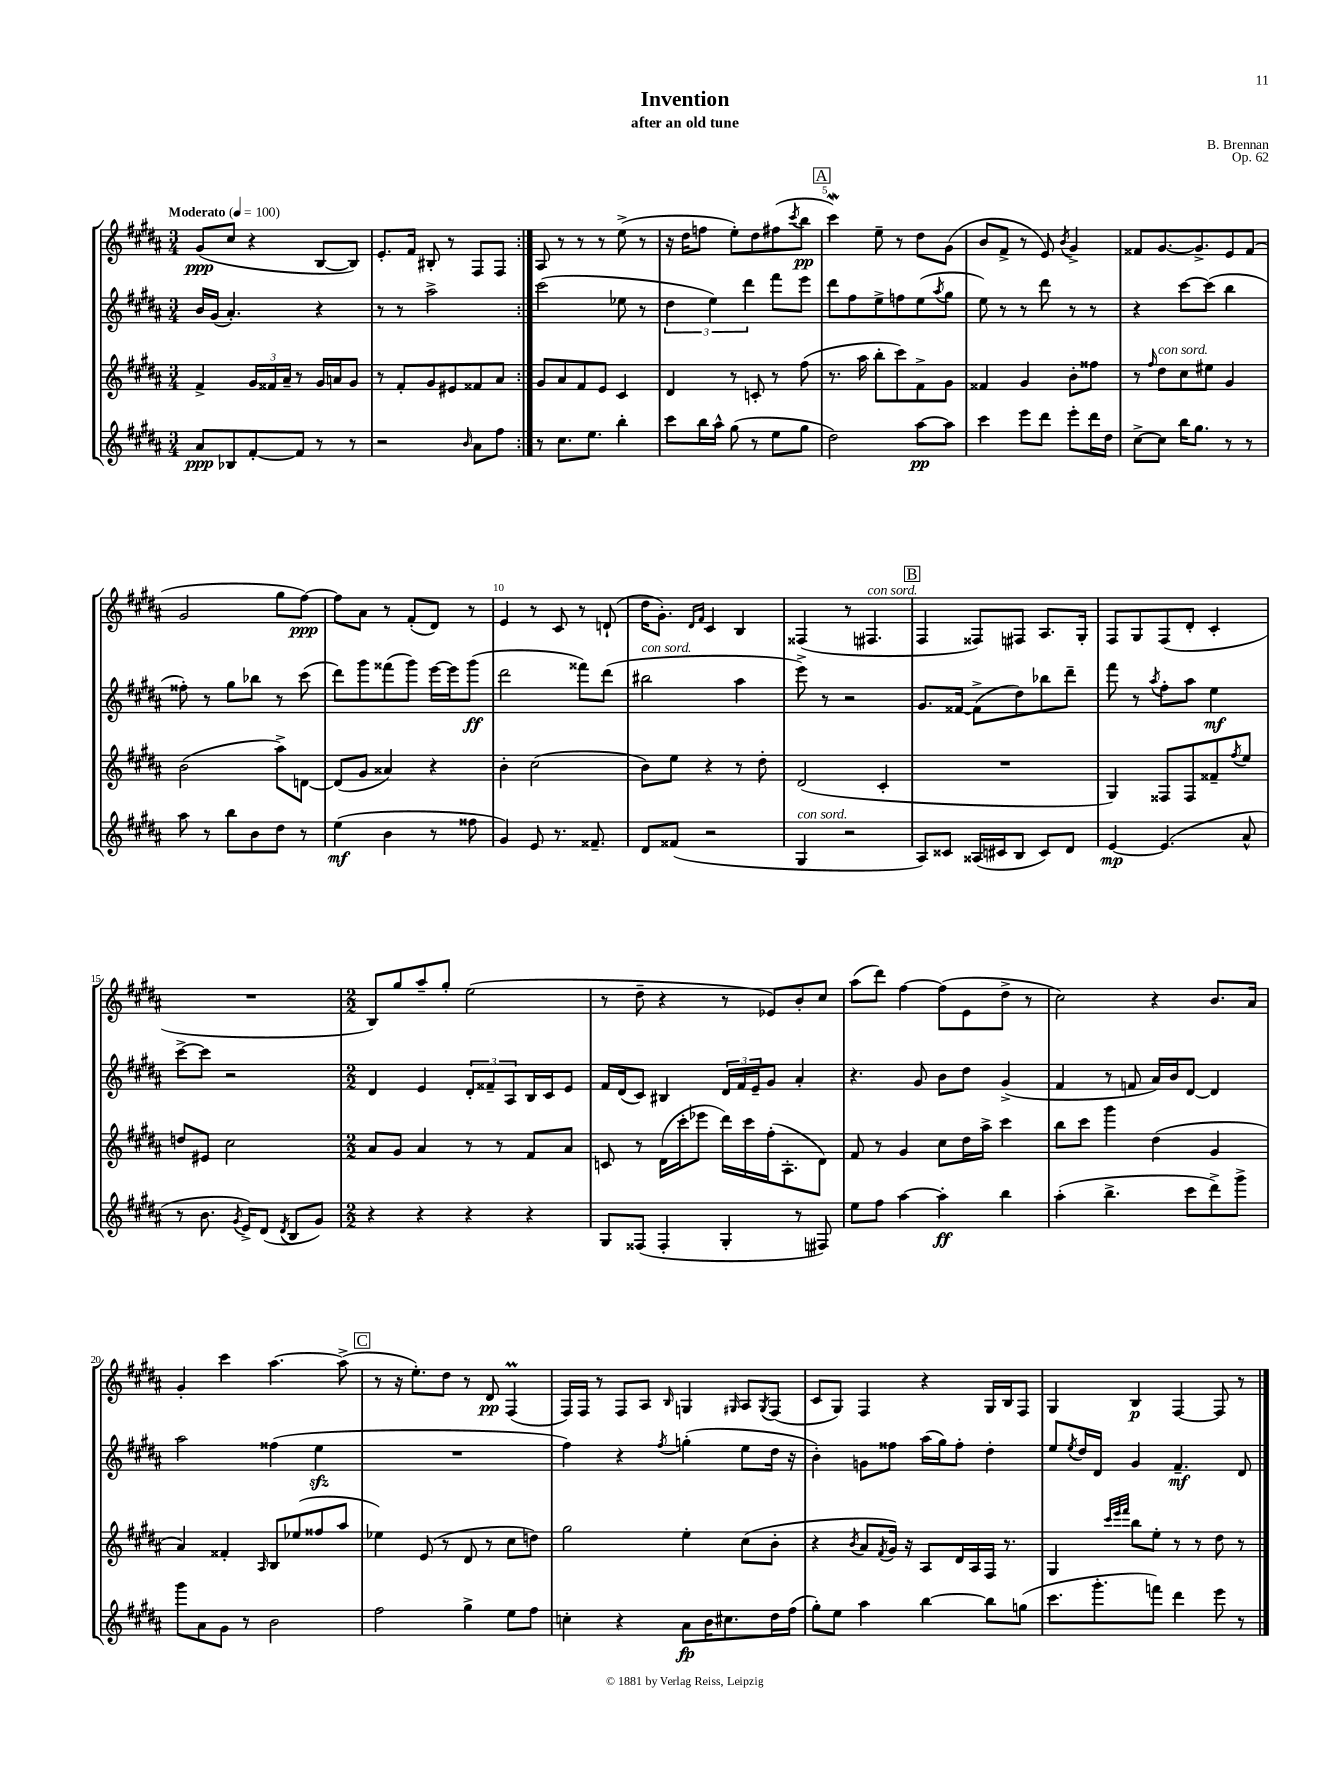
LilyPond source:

\header { title = "Invention" composer = "B. Brennan" subtitle = "after an old tune" opus = "Op. 62" }
<<
\new StaffGroup <<
\new Staff = "s0" {
    \clef treble \key b \major \numericTimeSignature \time 3/4 \tempo "Moderato" 4 = 100
    \repeat volta 2 { gis'8\ppp( cis''8 r4 b8~ b8) |
    e'8.-. fis'16 bis8-. r8 fis8 fis8 | }
    ais8 r8 r8 r8 e''8->( r8 |
    r16 dis''16 f''8 e''8-.) dis''8 fis''8( \acciaccatura { cis'''8 } b''8\pp |
    \mark \markup { \box "A" } cis'''4\mordent) e''8-- r8 dis''8 gis'8( |
    b'8 fis'8-> r8 e'8) \acciaccatura { b'8 } gis'4-> |
    fisis'8 gis'8.~ gis'8.-> e'8 fisis'8( |
    gis'2 gis''8 fis''8~\ppp) |
    fis''8 ais'8 r8 fis'8-.( dis'8) r8 |
    e'4 r8 cis'8 r8 d'8-!( |
    dis''16 gis'8.-.) \grace { dis'16 fis'16 } cis'4 b4 |
    fisis4( r8 fis4.^\markup { \italic "con sord." } |
    \mark \markup { \box "B" } fis4 fisis8) fis8 ais8. gis16-. |
    fis8 gis8 fis8( dis'8-. cis'4-. |
    R2. |
    \numericTimeSignature \time 2/2 b8) gis''8 ais''8-- gis''8-. e''2( |
    r8 dis''8-- r4 r8 ees'8) b'8-. cis''8 |
    ais''8( dis'''8) fis''4~ fis''8( e'8 dis''8-> r8 |
    cis''2) r4 b'8. ais'16 |
    gis'4-. cis'''4 ais''4.~ ais''8->( |
    \mark \markup { \box "C" } r8 r16 e''8.-.) dis''8 r8 dis'8\pp fis4\prall( |
    fis16) fis16 r8 fis8 ais8 \grace { b16 } g4 \grace { gis16 } ais8 \acciaccatura { gis8 } fis8( |
    cis'8 gis8) fis4 r4 gis16 b16 fis8 |
    gis4 b4\p fis4~ fis8 r8 \bar "|." |
}
\new Staff = "s1" {
    \clef treble \key b \major \numericTimeSignature \time 3/4
    \repeat volta 2 { b'16 gis'16( ais'4.-.) r4 |
    r8 r8 ais''2-> | }
    cis'''2( ees''8 r8 |
    \tuplet 3/2 { dis''4 e''4) dis'''4 } fis'''8 e'''8 |
    \mark \markup { \box "A" } dis'''8 fis''8 e''8-> f''8 e''8( \acciaccatura { ais''8 } gis''8 |
    e''8) r8 r8 dis'''8 r8 r8 |
    r4 cis'''8~ cis'''8( b''4 |
    fisis''8-.) r8 gis''8 bes''8 r8 cis'''8( |
    dis'''8) gis'''8 fisis'''8( gis'''8) e'''16~ e'''16 gis'''8\ff( |
    dis'''2 fisis'''8) dis'''8( |
    bis''2^\markup { \italic "con sord." } ais''4 |
    e'''8->) r8 r2 |
    \mark \markup { \box "B" } gis'8. fisis'16~ fisis'8->( dis''8) bes''8 dis'''8-- |
    fis'''8 r8 \acciaccatura { ais''8 } fis''8-. ais''8 e''4\mf |
    cis'''8~-> cis'''8 r2 |
    \numericTimeSignature \time 2/2 dis'4 e'4 \tuplet 3/2 { dis'8-. fisis'8-- ais8 } b16 cis'16 e'8 |
    fis'16 dis'16( cis'8) bis4 \tuplet 3/2 { dis'16 fis'16 e'16-- } gis'8 ais'4-. |
    r4. gis'8 b'8 dis''8 gis'4->( |
    fis'4 r8 f'8 ais'16) b'16 dis'8~ dis'4 |
    ais''2 fisis''4( e''4\sfz |
    \mark \markup { \box "C" } R1 |
    fis''4) r4 \acciaccatura { fis''8 } g''4-.( e''8 dis''16 r16 |
    b'4-.) g'8 fisis''8 ais''16( gis''16) fisis''8-. dis''4-. |
    e''8 \acciaccatura { e''8 } dis''16 dis'16 gis'4 fis'4.--\mf dis'8 \bar "|." |
}
\new Staff = "s2" {
    \clef treble \key b \major \numericTimeSignature \time 3/4
    \repeat volta 2 { fis'4-> \tuplet 3/2 { gis'16 fisis'16 ais'16-- } r8 gis'16 a'16 gis'8 |
    r8 fis'8-. gis'8 eis'8 fisis'8 ais'8 | }
    gis'8 ais'8 fis'8 e'8 cis'4 |
    dis'4 r8 c'8-. r8 fis''8( |
    \mark \markup { \box "A" } r8. ais''16 b''8-. cis'''8) fis'8-> gis'8 |
    fisis'4 gis'4 b'8-. fisis''8 |
    r8 \grace { fis''16 } dis''8^\markup { \italic "con sord." } cis''8 eis''8 gis'4 |
    b'2( ais''8->) d'8~ |
    d'8( gis'8 aisis'4) r4 |
    b'4-. cis''2( |
    b'8) e''8 r4 r8 dis''8-. |
    dis'2( cis'4-. |
    \mark \markup { \box "B" } R2. |
    gis4) fisis8 fisis8 fisis'8-- \acciaccatura { fis''8 } e''8 |
    d''8 eis'8 cis''2 |
    \numericTimeSignature \time 2/2 ais'8 gis'8 ais'4 r8 r8 fis'8 ais'8 |
    c'8 r8 dis'16( cis'''16-. ees'''8 dis'''16) cis'''16 fis''16-.( ais8.-. dis'8) |
    fis'8 r8 gis'4 cis''8 dis''16 ais''16-> cis'''4 |
    b''8 cis'''8 gis'''4 dis''4( gis'4 |
    ais'4) fisis'4-. \grace { ais16 } b8 ees''8( fisis''8 ais''8 |
    \mark \markup { \box "C" } ees''4) e'8( r8 dis'8 r8 cis''8 d''8) |
    gis''2 e''4-. cis''8( b'8-. |
    r4 \acciaccatura { b'8 } ais'8 \acciaccatura { fis'8 } gis'16) r16 ais8 dis'16 ais16 fis16 r8. |
    gis4 \grace { cis'''32 e'''32 fis'''32 } b''8 e''8-. r8 r8 dis''8 r8 \bar "|." |
}
\new Staff = "s3" {
    \clef treble \key b \major \numericTimeSignature \time 3/4
    \repeat volta 2 { ais'8\ppp bes8 fis'8~-. fis'8 r8 r8 |
    r2 \grace { b'16 } ais'8 fis''8 | }
    r8 cis''8. e''8. b''4-. |
    cis'''8 b''16 ais''16-^ gis''8( r8 e''8 gis''8 |
    \mark \markup { \box "A" } dis''2) ais''8~\pp ais''8 |
    cis'''4 e'''8 dis'''8 e'''8-. dis'''16 dis''16 |
    cis''8~-> cis''8 b''16 gis''8. r8 r8 |
    ais''8 r8 b''8 b'8 dis''8 r8 |
    e''4\mf( b'4 r8 fisis''8 |
    gis'4) e'8 r8. fisis'8.-- |
    dis'8 fisis'8( r2 |
    gis4^\markup { \italic "con sord." } r2 |
    \mark \markup { \box "B" } ais8) cisis'8 aisis16( cis'16 b8 cis'8) dis'8 |
    e'4~\mp e'4.( ais'8-^ |
    r8 b'8. \acciaccatura { gis'8 } e'16->) dis'8( \acciaccatura { dis'8 } b8 gis'8) |
    \numericTimeSignature \time 2/2 r4 r4 r4 r4 |
    gis8 fisis8( fisis4-. gis4-. r8 fis8) |
    e''8 fis''8 ais''4~ ais''4-.\ff b''4 |
    ais''4-.( b''4.-> cis'''8 dis'''8->) gis'''8-> |
    gis'''8 ais'8 gis'8 r8 b'2 |
    \mark \markup { \box "C" } fis''2 gis''4-> e''8 fis''8 |
    c''4-. r4 ais'8\fp b'16 cis''8. dis''16 fis''16( |
    gis''8-.) e''8 ais''4 b''4~ b''8 g''8( |
    cis'''8. gis'''8.-. f'''8) dis'''4 e'''8 r8 \bar "|." |
}
>>
>>
\layout { \context { \Score \override BarNumber.break-visibility = ##(#f #t #t) barNumberVisibility = #(every-nth-bar-number-visible 5) } }
